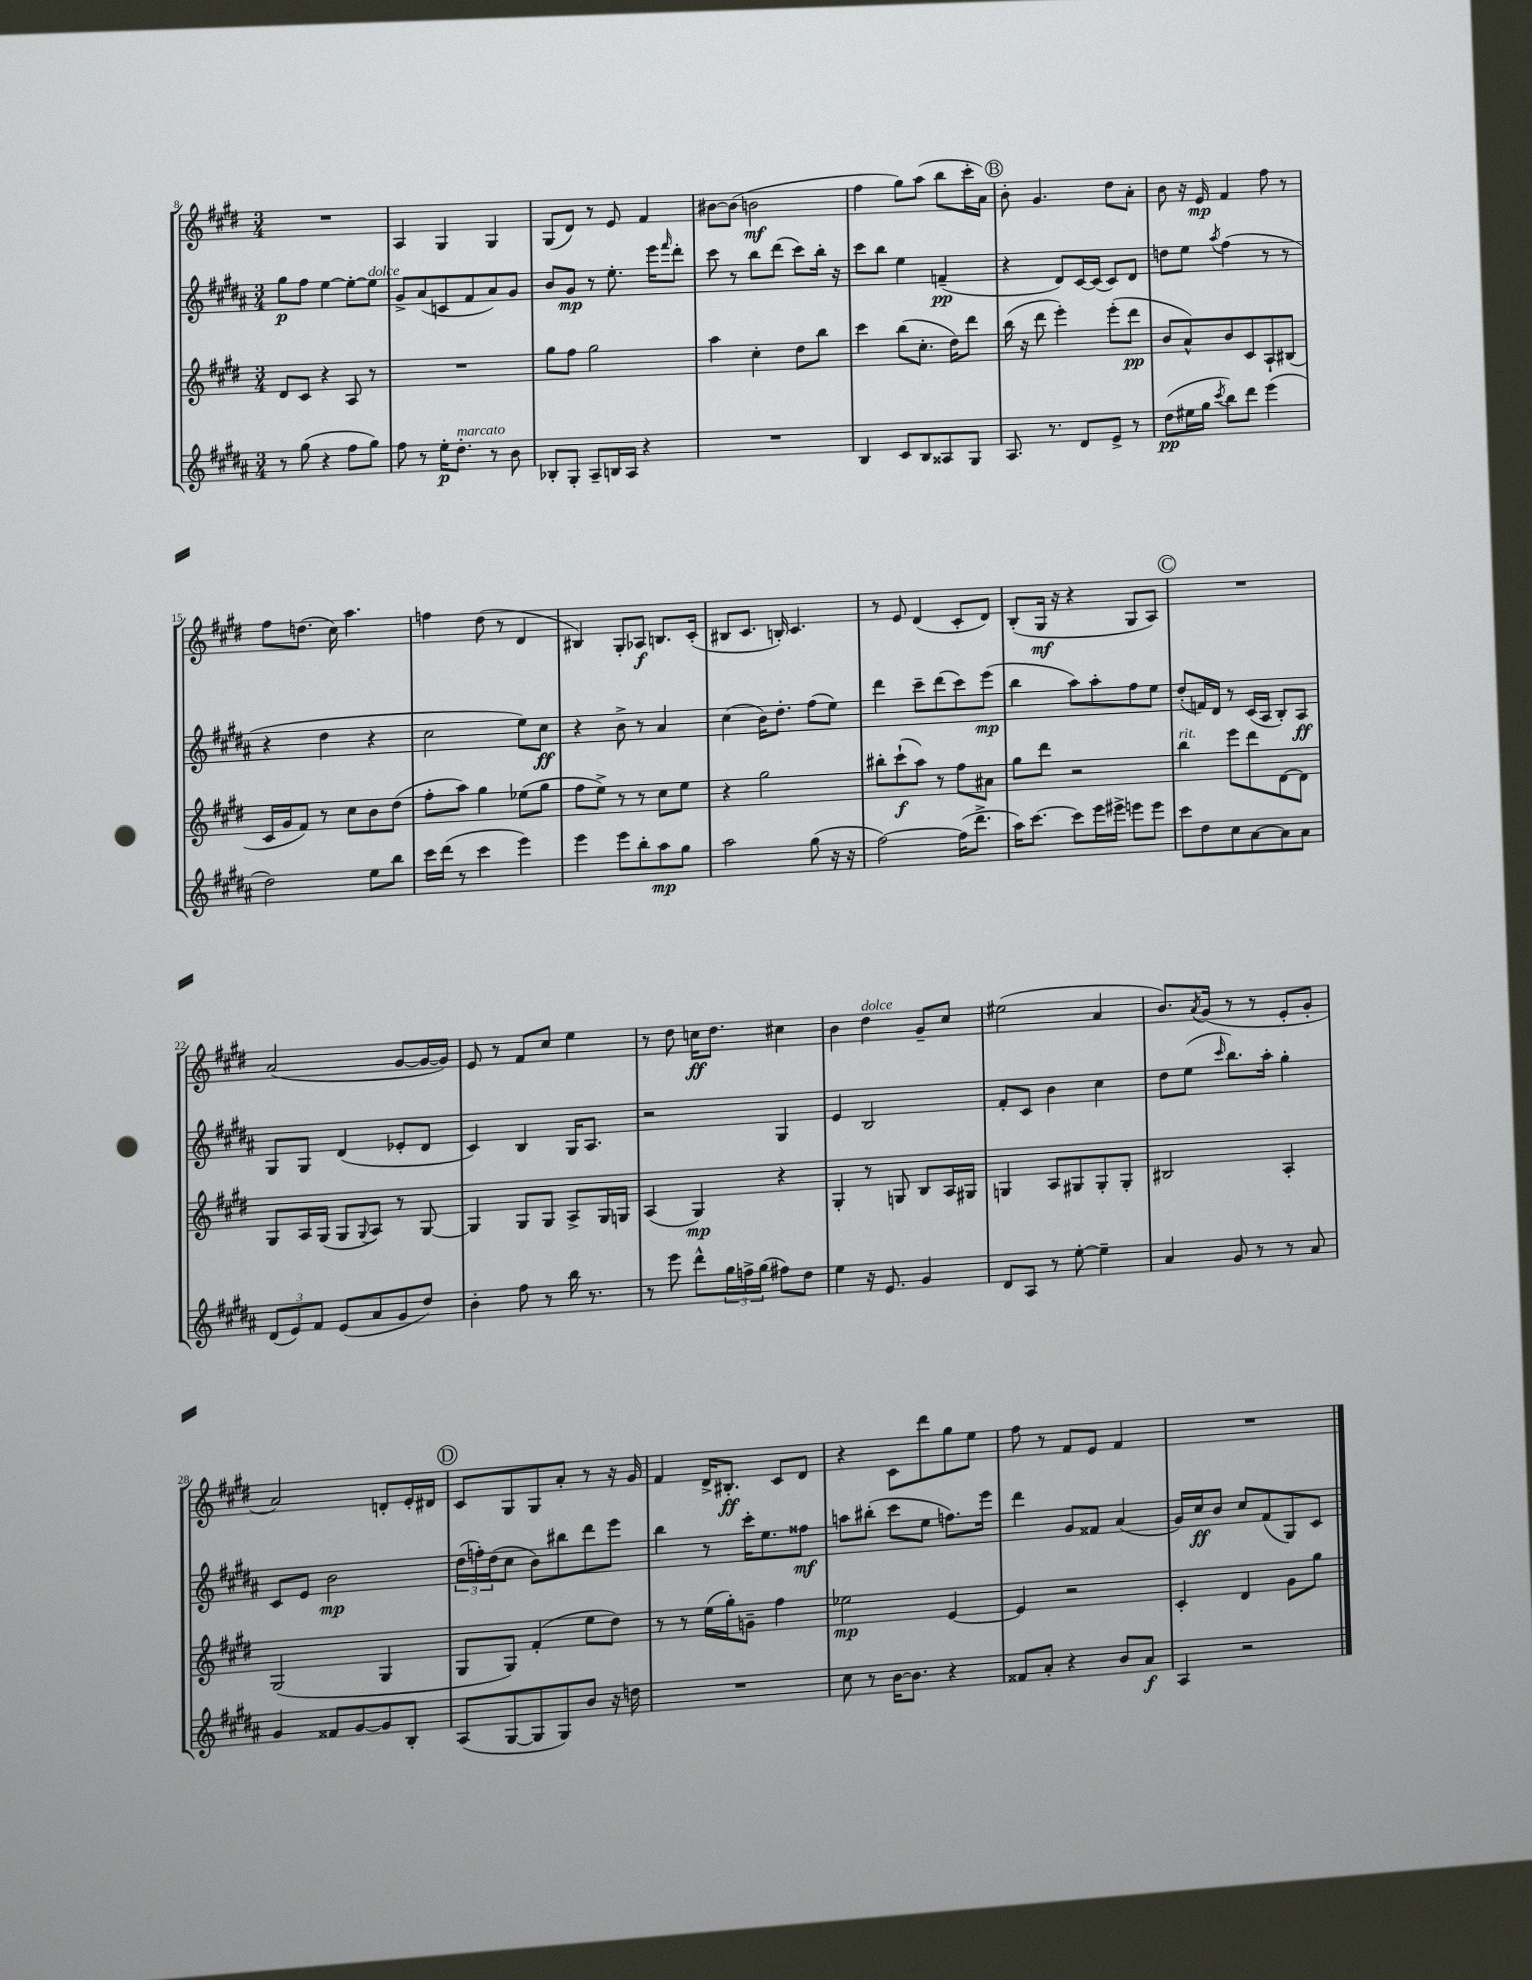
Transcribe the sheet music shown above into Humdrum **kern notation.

**kern	**dynam	**kern	**dynam	**kern	**dynam	**kern	**dynam
*part4	*part4	*part3	*part3	*part2	*part2	*part1	*part1
*staff4	*staff4	*staff3	*staff3	*staff2	*staff2	*staff1	*staff1
*clefG2	*	*clefG2	*	*clefG2	*	*clefG2	*
*k[f#c#g#d#a#]	*	*k[f#c#g#d#]	*	*k[f#c#g#d#a#]	*	*k[f#c#g#d#]	*
*M3/4	*	*M3/4	*	*M3/4	*	*M3/4	*
=8	=8	=8	=8	=8	=8	=8	=8
8r	.	8d#/L	.	8gg#\L	p	2.r	.
(8gg#\	.	8c#/J	.	8ff#\J	.	.	.
4r	.	4r	.	[4ee\	.	.	.
8ff#\L	.	8A/	.	8ee'\L_	.	.	.
!	!	!	!	!LO:TX:a:i:t=dolce	!	!	!
8gg#\J)	.	8r	.	8ee\J]	.	.	.
=9	=9	=9	=9	=9	=9	=9	=9
8ff#\	.	2.r	.	8g#^/L	.	4A/	.
8r	.	.	.	(8a#/	.	.	.
16ee'\KL	p	.	.	8cn/	.	4G#/	.
!LO:TX:a:i:t=marcato	!	!	!	!	!	!	!
8.dd#'\J	.	.	.	.	.	.	.
.	.	.	.	8f#/	.	.	.
8r	.	.	.	8a#/)	.	4G#/	.
8b\	.	.	.	8g#/J	.	.	.
=10	=10	=10	=10	=10	=10	=10	=10
8B-X'/L	.	8gg#\L	.	8b/L	.	(8G#/L	.
8G#'/J	.	8ff#\J	.	8g#/J	mp	8d#/J)	.
8A#~/L	.	2gg#\	.	8r	.	8r	.
16Bn/L	.	.	.	8.ee'\	.	8e/	.
16A#/JJ	.	.	.	.	.	.	.
4r	.	.	.	.	.	4f#/	.
.	.	.	.	16eee\KL	.	.	.
.	.	.	.	16qqfff#/	.	.	.
.	.	.	.	8ddd#'\J	.	.	.
=11	=11	=11	=11	=11	=11	=11	=11
2.r	.	4aa\	.	8ccc#\	.	[8b#X\L	.
.	.	.	.	8r	.	(8b#\J]	.
.	.	4cc#'\	.	8bb\L	.	2bn\	mf
.	.	.	.	(8ddd#\J	.	.	.
.	.	8dd#\L	.	8ccc#\L)	.	.	.
.	.	8bb\J	.	16bb'\Jk	.	.	.
.	.	.	.	16r	.	.	.
=12	=12	=12	=12	=12	=12	=12	=12
4B/	.	4ccc#\	.	8ccc#\L	.	4ff#\	.
.	.	.	.	8bb\J	.	.	.
8c#/L	.	(8bb\L	.	4ee\	.	8gg#\L)	.
8B/	.	8.cc#'\J	.	.	.	(8aa\J	.
8A##X/	.	.	.	(4fn~/	pp	8bb\L	.
.	.	16dd#\KL)	.	.	.	.	.
8G#/J	.	8ddd#\J	.	.	.	16ccc#'\L	.
.	.	.	.	.	.	16a\JJ)	.
!!LO:REH:place=s1:t=B
=13	=13	=13	=13	=13	=13	=13	=13
8.A#/	.	(16bb\	.	4r	.	8b'\	.
.	.	16r	.	.	.	.	.
.	.	8ddd#\	.	.	.	4.g#/	.
8.r	.	.	.	.	.	.	.
.	.	4eee'\)	.	8d#/L)	.	.	.
8d#/L	.	.	.	[16c#/L	.	.	.
.	.	.	.	(16c#/JJ]	.	.	.
8e^/J	.	(8eee'\L	.	8c#/L)	.	8dd#\L	.
8r	.	8ddd#\J	pp	8d#/J	.	8a'\J	.
=14	=14	=14	=14	=14	=14	=14	=14
(8dd#\L	pp	8b/L	.	8ddn\L	.	8b\	.
16ee#X\L	.	8a^^/)	.	8ee\J	.	16r	.
16gg#\JJ	.	.	.	.	.	16e/	mp
8qccc#/	.	.	.	8qaa#/	.	.	.
8bb\L)	.	8b/	.	(4ff#\	.	4f#/	.
8ddd#\J	.	8c#/	.	.	.	.	.
(4eee\	.	8A`/	.	8r	.	8ff#\	.
.	.	(8B#X/J	.	8r	.	8r	.
!!LO:LB:g=z
=15	=15	=15	=15	=15	=15	=15	=15
2dd#\)	.	16c#/LL	.	4r	.	8ff#\L	.
.	.	16g#/J	.	.	.	.	.
.	.	8f#/J)	.	.	.	(8.ddn\J	.
.	.	8r	.	4dd#\	.	.	.
.	.	.	.	.	.	16cc#\)	.
.	.	8cc#\L	.	.	.	4.aa\	.
8ee\L	.	8b\	.	4r	.	.	.
8bb\J	.	(8dd#\J	.	.	.	.	.
=16	=16	=16	=16	=16	=16	=16	=16
16ccc#\LL	.	8ff#'\L	.	2cc#\	.	4ffn\	.
(16ddd#\JJ	.	.	.	.	.	.	.
8r	.	8aa\J)	.	.	.	.	.
4ccc#\	.	4gg#\	.	.	.	(8dd#\	.
.	.	.	.	.	.	8r	.
4eee\)	.	(8ee-X\L	.	8ee\L)	.	4d#/	.
.	.	8gg#\J	.	8cc#\J	ff	.	.
=17	=17	=17	=17	=17	=17	=17	=17
4eee\	.	8ff#\L	.	4r	.	4B#X/)	.
.	.	8ee^\J)	.	.	.	.	.
8eee\L	.	8r	.	8b^\	.	8G#'/L	.
8bb'\	.	8r	.	8r	.	8A-X/J	f
8aa#\	mp	8cc#\L	.	4a#/	.	8.Bn/L	.
8gg#\J	.	8ee\J	.	.	.	.	.
.	.	.	.	.	.	(16c#'/Jk	.
=18	=18	=18	=18	=18	=18	=18	=18
2aa#\	.	4r	.	(4cc#\	.	8B#X/L	.
.	.	.	.	.	.	8.c#/J	.
.	.	2gg#\	.	16b\KL)	.	.	.
.	.	.	.	8.dd#'\J	.	16Bn'/)	.
.	.	.	.	.	.	4.c#/	.
(8gg#\	.	.	.	(8ff#\L	.	.	.
16r	.	.	.	8ee\J)	.	.	.
16r	.	.	.	.	.	.	.
=19	=19	=19	=19	=19	=19	=19	=19
[2ff#\)	.	8bb#X'\L	.	4ddd#\	.	8r	.
.	.	(8ccc#`\	f	.	.	8e/	.
.	.	8aa\J)	.	8ccc#~\L	.	(4d#/	.
.	.	8r	.	(8ddd#\	.	.	.
(16ff#\KL]	.	8ff#\L	.	8ccc#\)	.	8c#'/L	.
8.ddd#^\J	.	.	.	.	.	.	.
.	.	8a#X\J	.	(8eee\J	mp	8d#/J)	.
=20	=20	=20	=20	=20	=20	=20	=20
16aa#\KL)	.	8gg#\L	.	4bb\	.	(8B'/L	.
[8.ccc#\J	.	.	.	.	.	.	.
.	.	8ddd#\J	.	.	.	16G#/Jk	mf
.	.	.	.	.	.	16r	.
8ccc#\L]	.	2r	.	8aa#\L)	.	4r	.
16eee\L	.	.	.	8aa#'\	.	.	.
16eee#X^\JJ	.	.	.	.	.	.	.
8eeen\L	.	.	.	8ff#\	.	8G#/L	.
8eee\J	.	.	.	8ee\J	.	8A/J)	.
!!LO:REH:place=s1:t=C
=21	=21	=21	=21	=21	=21	=21	=21
!	!	!LO:TX:a:i:t=rit.	!	!	!	!	!
8ccc#\L	.	4bb\	.	(8dd#'/L	.	2.r	.
8dd#\	.	.	.	16fn/L)	.	.	.
.	.	.	.	16d#/JJ	.	.	.
8cc#\	.	8eee\L	.	8r	.	.	.
[8a#\	.	8ddd#\	.	(16c#/LL	.	.	.
.	.	.	.	16A#/JJ	.	.	.
8a#\]	.	[8d#\	.	8B'/L)	.	.	.
8a#\J	.	8d#\J]	.	8A#/J	ff	.	.
!!LO:LB:g=z
=22	=22	=22	=22	=22	=22	=22	=22
(12d#/L	.	8G#/L	.	8G#/L	.	(2a/	.
12e/)	.	.	.	.	.	.	.
.	.	16A/L	.	8G#/J	.	.	.
12f#/J	.	.	.	.	.	.	.
.	.	(16G#/JJ	.	.	.	.	.
(8e/L	.	8G#/L	.	(4d#/	.	.	.
.	.	8qqG#/	.	.	.	.	.
8a#/	.	8A/J)	.	.	.	.	.
8g#/	.	8r	.	8e-X'/L	.	[8g#/L	.
8dd#/J)	.	[8G#/	.	8d#/J	.	16g#/L_	.
.	.	.	.	.	.	16g#/JJ])	.
=23	=23	=23	=23	=23	=23	=23	=23
4b'\	.	4G#/]	.	4c#/)	.	8e/	.
.	.	.	.	.	.	8r	.
8ff#\	.	8G#/L	.	4B/	.	8f#/L	.
8r	.	8G#/J	.	.	.	8cc#/J	.
16bb\	.	8A^/L	.	16G#/KL	.	4ee\	.
8.r	.	.	.	8.A#/J	.	.	.
.	.	16G#/L	.	.	.	.	.
.	.	16Gn/JJ	.	.	.	.	.
=24	=24	=24	=24	=24	=24	=24	=24
8r	.	(4A/	.	2r	.	8r	.
8eee\	.	.	.	.	.	8dd#\	.
8ddd#^^\L	.	4G#/)	mp	.	.	16ccn\KL	ff
.	.	.	.	.	.	8.dd#\J	.
24gg#\L	.	.	.	.	.	.	.
24ffn^\	.	.	.	.	.	.	.
(24gg#\JJ	.	.	.	.	.	.	.
8ff#X\L)	.	4r	.	4G#/	.	4cc#X\	.
8dd#\J	.	.	.	.	.	.	.
=25	=25	=25	=25	=25	=25	=25	=25
4ee\	.	4G#'/	.	4e/	.	4b\	.
!	!	!	!	!	!	!LO:TX:a:i:t=dolce	!
16r	.	8r	.	2B/	.	4dd#\	.
8.e/	.	.	.	.	.	.	.
.	.	8Gn/	.	.	.	.	.
4g#/	.	8B/L	.	.	.	8g#~/L	.
.	.	16A/L	.	.	.	8cc#/J	.
.	.	16G#X/JJ	.	.	.	.	.
=26	=26	=26	=26	=26	=26	=26	=26
8d#/L	.	4Gn/	.	8f#'/L	.	(2ee#X\	.
8A#/J	.	.	.	8c#/J	.	.	.
8r	.	8A/L	.	4b\	.	.	.
[8ee'\	.	8G#X/	.	.	.	.	.
4ee~\]	.	8G#'/	.	4cc#\	.	4a/	.
.	.	8G#'/J	.	.	.	.	.
=27	=27	=27	=27	=27	=27	=27	=27
4a#/	.	2B#X/	.	8dd#\L	.	8.b/L)	.
.	.	.	.	(8ee\J	.	.	.
.	.	.	.	.	.	8qa/	.
.	.	.	.	.	.	(16g#/Jk	.
.	.	.	.	16qqccc#/	.	.	.
8g#/	.	.	.	8.bb\L)	.	8r	.
8r	.	.	.	.	.	8r	.
.	.	.	.	16aa#'\Jk	.	.	.
8r	.	4A'/	.	4gg#'\	.	8e'/L	.
8a#/	.	.	.	.	.	8g#'/J	.
!!LO:LB:g=z
=28	=28	=28	=28	=28	=28	=28	=28
4g#/	.	(2G#/	.	8c#/L	.	2a/)	.
.	.	.	.	8e/J	.	.	.
8f##X/L	.	.	.	2b\	mp	.	.
[8g#/	.	.	.	.	.	.	.
8g#/]	.	4G#/	.	.	.	8dn'/L	.
8B'/J	.	.	.	.	.	16e'/L	.
.	.	.	.	.	.	16d#X/JJ	.
!!LO:REH:place=s1:t=D
=29	=29	=29	=29	=29	=29	=29	=29
(8A#/L	.	8G#/L	.	(24dd#\LL	.	8c#/L	.
.	.	.	.	24ffn'\)	.	.	.
.	.	.	.	(24dd#\J	.	.	.
[8G#/	.	8G#/J)	.	8cc#\J	.	8G#/	.
8G#/]	.	(4f#'/	.	8b\L)	.	8G#/	.
8G#/)	.	.	.	8bb#X\	.	8a'/J	.
8b/J	.	8ee\L	.	8ddd#\	.	8r	.
16r	.	8dd#\J)	.	8eee\J	.	16r	.
16ddn\	.	.	.	.	.	16g#/	.
=30	=30	=30	=30	=30	=30	=30	=30
2.r	.	8r	.	4bb\	.	4f#/	.
.	.	8r	.	.	.	.	.
.	.	(16ee\LL	.	8r	.	16d#^/KL	.
.	.	16gg#'\J)	.	.	.	8.B#X'/J	ff
.	.	8gn~\J	.	16ccc#'\KL	.	.	.
.	.	.	.	8.ee\	.	.	.
.	.	4ff#\	.	.	.	8c#/L	.
.	.	.	.	8ff##X\J	mf	8d#/J	.
=31	=31	=31	=31	=31	=31	=31	=31
8cc#\	.	2ee-X\	mp	8aan\L	.	4r	.
8r	.	.	.	(8bb#X'\J	.	.	.
[16b\KL	.	.	.	8ccc#\L	.	8c#\L	.
8.b\J]	.	.	.	.	.	.	.
.	.	.	.	8ee\J	.	8ddd#\	.
4r	.	[4e/	.	8.ffn\L)	.	8gg#\	.
.	.	.	.	.	.	8ee\J	.
.	.	.	.	16eee\Jk	.	.	.
=32	=32	=32	=32	=32	=32	=32	=32
8f##X/L	.	4e/]	.	4ddd#\	.	8ff#\	.
8a#'/J	.	.	.	.	.	8r	.
4r	.	2r	.	8g#/L	.	8f#/L	.
.	.	.	.	8f##X/J	.	8e/J	.
8b/L	.	.	.	(4a#/	.	4f#/	.
8a#/J	f	.	.	.	.	.	.
=33	=33	=33	=33	=33	=33	=33	=33
4A#/	.	4c#'/	.	16g#/LL)	.	2.r	.
.	.	.	.	16cc#/J	ff	.	.
.	.	.	.	8b/J	.	.	.
2r	.	4d#/	.	8cc#/L	.	.	.
.	.	.	.	(8f#/	.	.	.
.	.	8g#\L	.	8G#/)	.	.	.
.	.	8gg#\J	.	8c#/J	.	.	.
==	==	==	==	==	==	==	==
*-	*-	*-	*-	*-	*-	*-	*-
